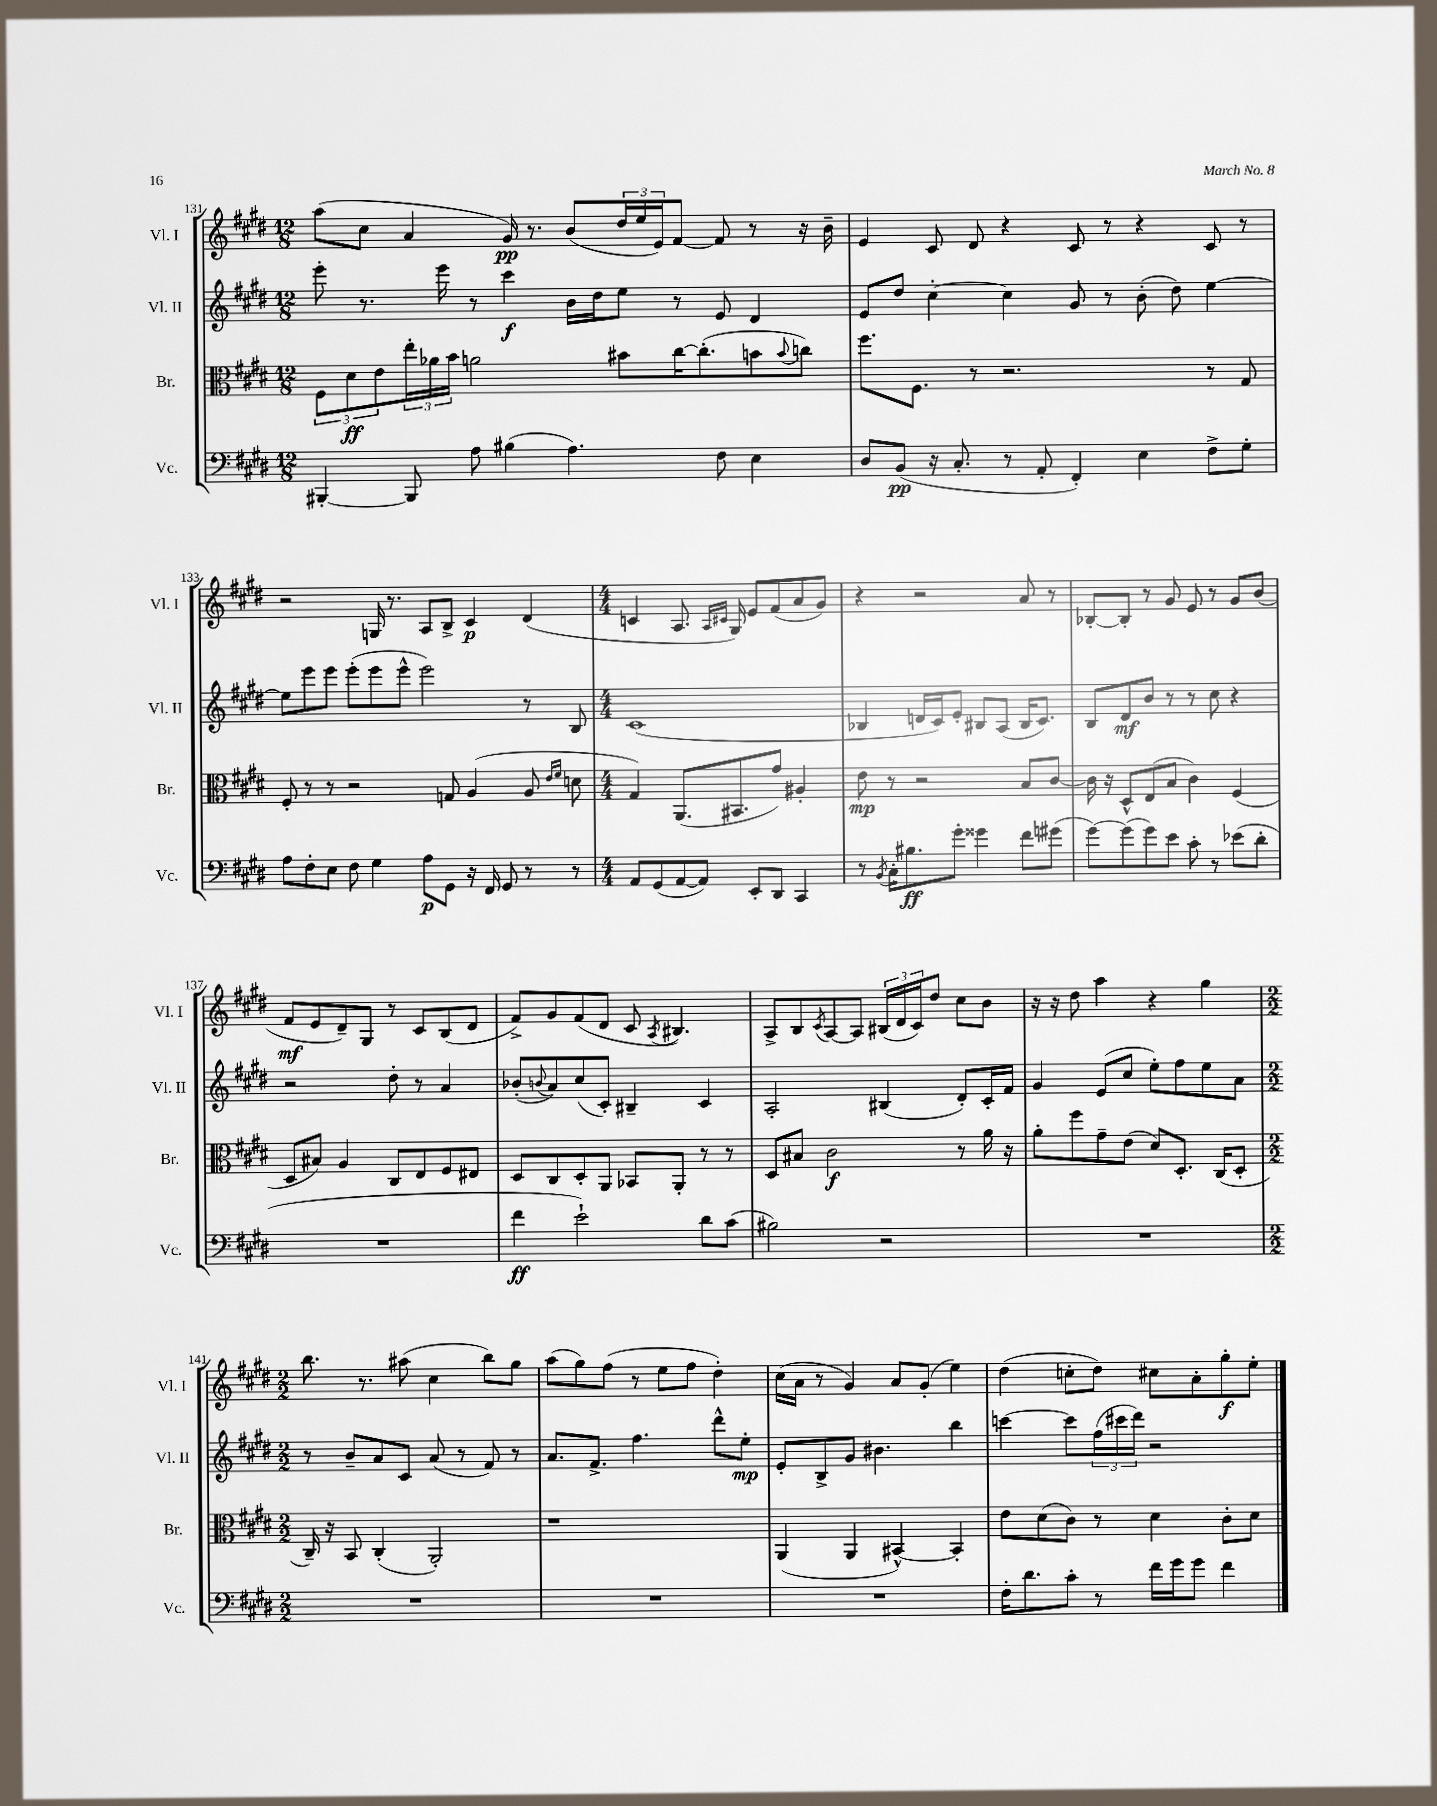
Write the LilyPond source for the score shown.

<<
\new StaffGroup <<
\new Staff = "s0" \with { instrumentName = "Vl. I" shortInstrumentName = "Vl. I" } {
    \clef treble \key e \major \numericTimeSignature \time 12/8
    a''8( cis''8 a'4 gis'16\pp) r8. b'8( \tuplet 3/2 { dis''16 e''16 e'16) } fis'8~ fis'8 r8 r16 b'16-- |
    e'4 cis'8 dis'8 r4 cis'8 r8 r4 cis'8 r8 |
    r2 g16 r8. a8 b8-> cis'4\p dis'4( |
    \numericTimeSignature \time 4/4 c'4 a8. \grace { a16 cis'16 } gis16) e'8 fis'8( a'8 gis'8) |
    r4 r2 a'8 r8 |
    bes8~-. bes8-. r8 gis'8 e'8 r8 gis'8 b'8( |
    fis'8\mf e'8 dis'8--) gis8 r8 cis'8 b8( dis'8 |
    fis'8->) gis'8 fis'8( dis'8 cis'8 \acciaccatura { a8 } bis4.) |
    a8-> b8 \acciaccatura { cis'8 } a8~ a8 \tuplet 3/2 { bis16( dis'16 cis'16) } dis''8 cis''8 b'8 |
    r16 r16 dis''8 a''4 r4 gis''4 |
    \numericTimeSignature \time 2/2 b''8. r8. ais''8( cis''4 b''8) gis''8 |
    a''8( gis''8) fis''8( r8 e''8 fis''8 dis''4-.) |
    cis''16( a'16 r8 gis'4) a'8 gis'8-.( e''4) |
    dis''4( c''8-. dis''8) cis''8 a'8-. gis''8-.\f e''8-. \bar "|." |
}
\new Staff = "s1" \with { instrumentName = "Vl. II" shortInstrumentName = "Vl. II" } {
    \clef treble \key e \major \numericTimeSignature \time 12/8
    e'''8-. r8. e'''16 r8 cis'''4\f b'16 dis''16 e''8 r8 e'8 dis'4 |
    e'8 dis''8 cis''4~-. cis''4 gis'8 r8 b'8-.( dis''8) e''4~ |
    e''8 e'''8 e'''8 e'''8-.( e'''8 e'''8-^ e'''2) r8 b8 |
    \numericTimeSignature \time 4/4 cis'1( |
    bes4 d'16 cis'16) e'8-. bis8 a8( bis16 cis'8.) |
    b8 dis'8\mf b'8 r8 r8 cis''8 r4 |
    r2 dis''8-. r8 a'4 |
    bes'8-.( \appoggiatura { b'8 } a'8) cis''8( cis'8-.) bis4-- cis'4 |
    a2-. bis4( dis'8-.) cis'16-. fis'16 |
    gis'4 e'8( cis''8 e''8-.) fis''8 e''8 a'8 |
    \numericTimeSignature \time 2/2 r8 b'8-- a'8 cis'8 a'8( r8 fis'8) r8 |
    a'8. fis'8.-> fis''4. dis'''8-^ e''8-.\mp |
    e'8-. b8-> gis'8 bis'4. b''4 |
    c'''4~ c'''8 \tuplet 3/2 { fis''16( cis'''16 dis'''16) } r2 \bar "|." |
}
\new Staff = "s2" \with { instrumentName = "Br." shortInstrumentName = "Br." } {
    \clef alto \key e \major \numericTimeSignature \time 12/8
    \tuplet 3/2 { fis8 dis'8\ff e'8 } \tuplet 3/2 { e''16-. aes'16 b'16 } a'2 bis'8 cis''16~ cis''8.-.( b'8 \appoggiatura { b'8 } c''8) |
    fis''8. fis8. r8 r2. r8 gis8 |
    fis8-. r8 r8 r2 g8 a4( a8 \grace { e'16 fis'16 } d'8 |
    \numericTimeSignature \time 4/4 gis4) a,8.( bis,8. gis'8) ais4-. |
    e'8\mp r8 r2 b8 cis'8~ |
    cis'16 r16 dis8-^ e8( b8 cis'4) fis4( |
    dis8 bis8) a4 cis8 e8 fis8 eis8 |
    dis8 cis8 dis8-. a,8 bes,8 a,8-. r8 r8 |
    dis8 bis8 cis'2\f r8 a'16 r16 |
    a'8-. fis''8 gis'8-- e'8( dis'8) dis8.-. cis16( dis8-. |
    \numericTimeSignature \time 2/2 cis16--) r16 b,8 cis4-.( a,2-.) |
    r1 |
    a,4( a,4 bis,4~-^) bis,4-. |
    e'8 dis'8( cis'8) r8 dis'4 cis'8-. dis'8 \bar "|." |
}
\new Staff = "s3" \with { instrumentName = "Vc." shortInstrumentName = "Vc." } {
    \clef bass \key e \major \numericTimeSignature \time 12/8
    bis,,4~-. bis,,8 a8 bis4( a4.) fis8 e4 |
    dis8 b,8\pp( r16 cis8.-. r8 a,8-. fis,4-.) e4 fis8-> gis8-. |
    a8 fis8-. e8 fis8 gis4 a8\p gis,8 r16 fis,16 gis,8 r8 r8 |
    \numericTimeSignature \time 4/4 a,8 gis,8( a,8~ a,8) e,8-. dis,8 cis,4 |
    r8 \acciaccatura { b,8 } cis16-. bis8.\ff gis'8-. gisis'4 fis'8 gis'8( |
    gis'8~) gis'8( gis'8) e'8 cis'8-. r8 ees'8( dis'8-. |
    R1 |
    fis'4\ff e'2-!) dis'8 cis'8( |
    bis2) r2 |
    R1 |
    \numericTimeSignature \time 2/2 R1 |
    R1 |
    R1 |
    fis16-. dis'8. cis'8-. r8 fis'16 gis'16 gis'8 fis'4 \bar "|." |
}
>>
>>
\layout { \context { \Score currentBarNumber = #131 } }
